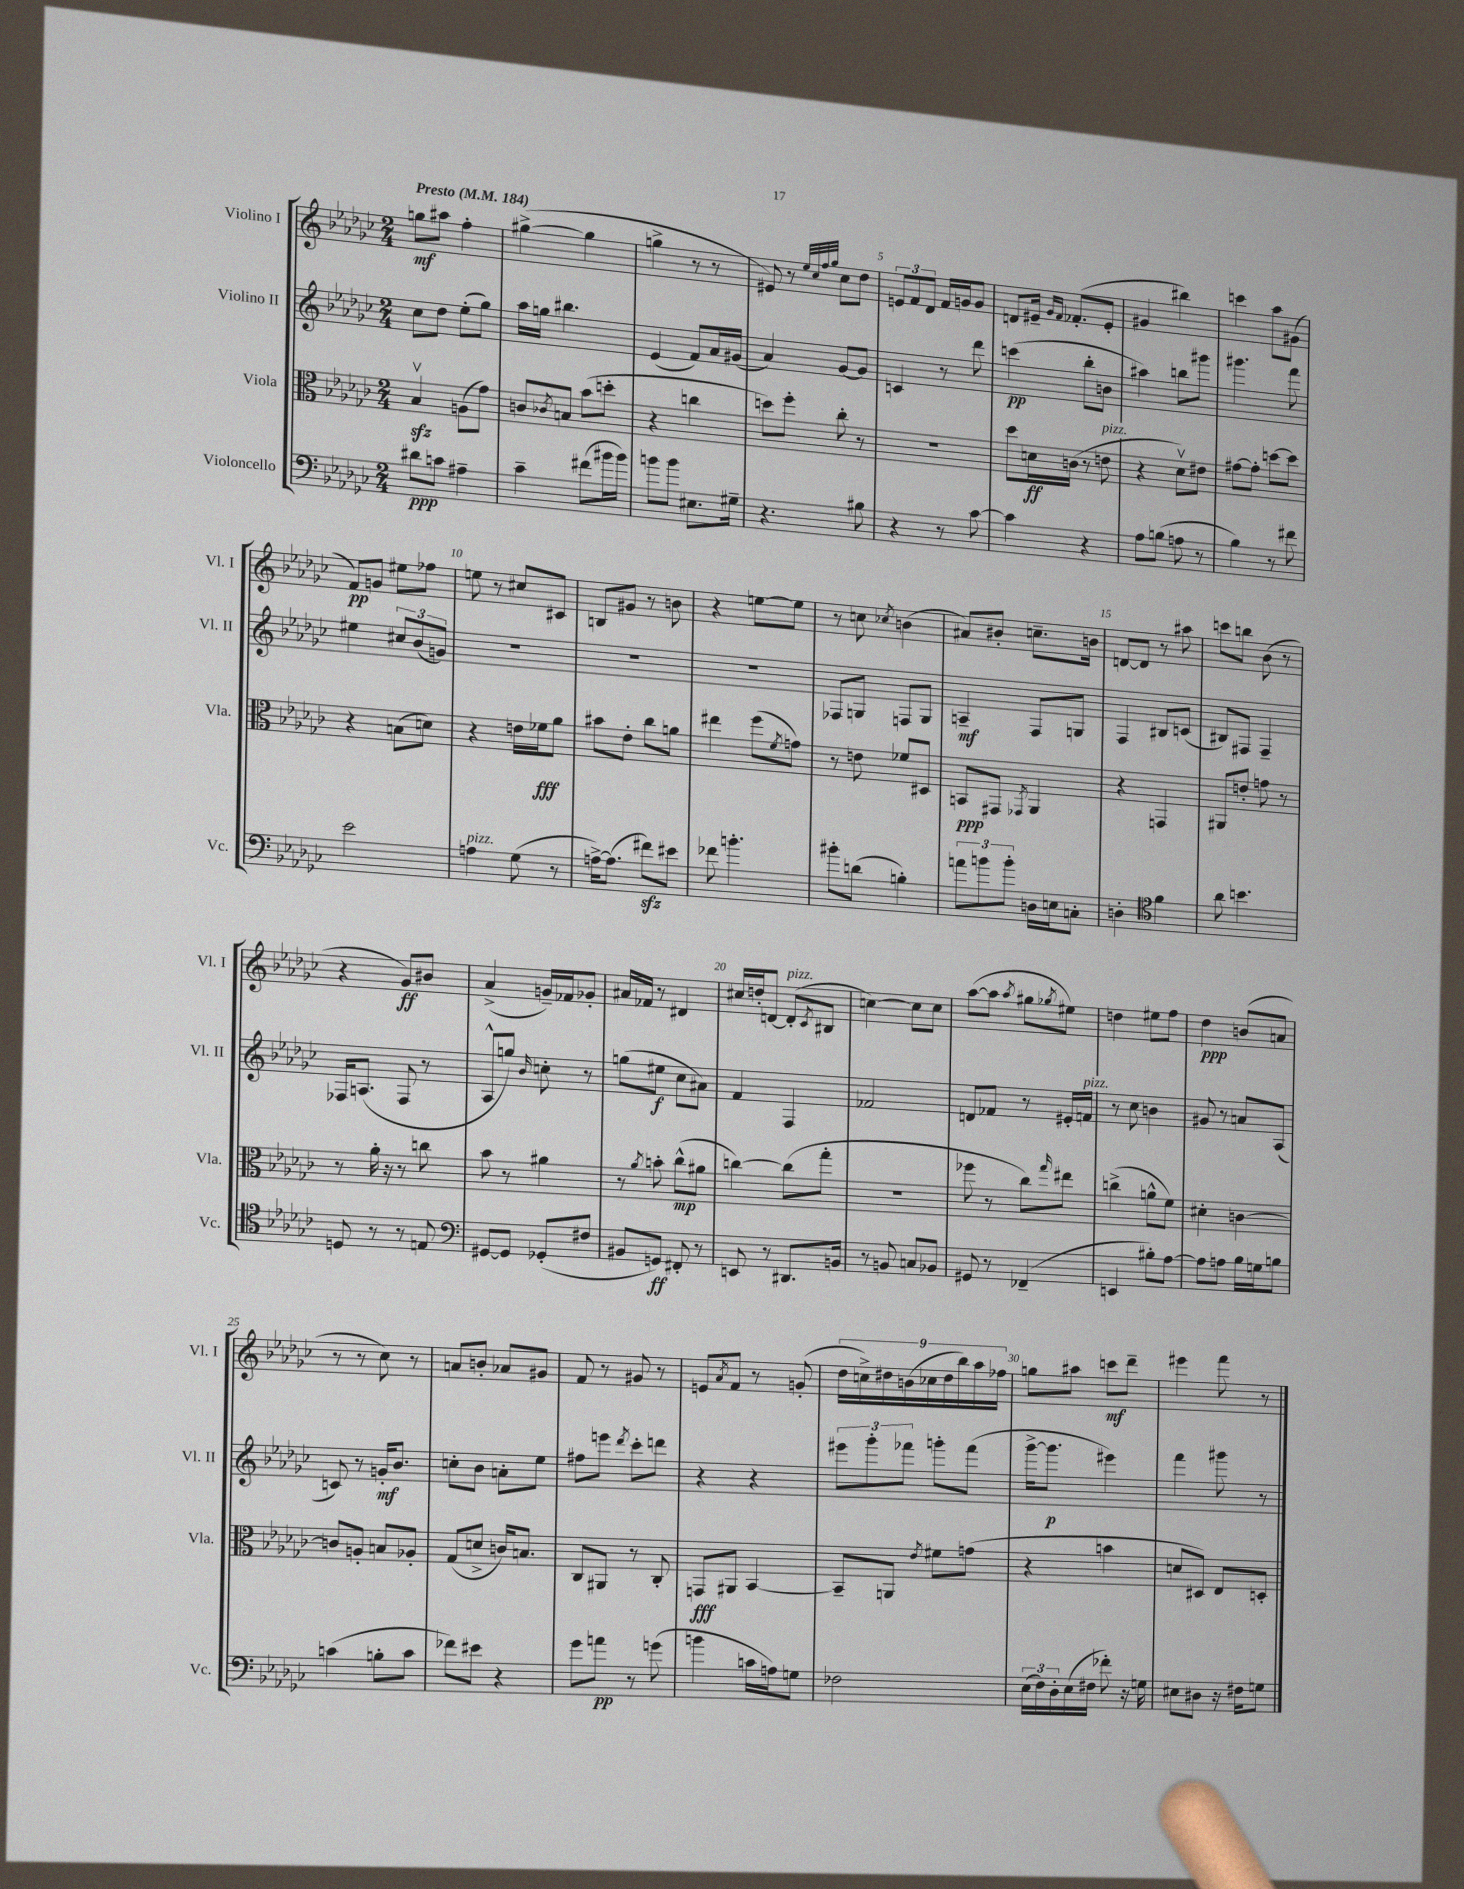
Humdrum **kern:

**kern	**dynam	**kern	**dynam	**kern	**dynam	**kern	**dynam
*part4	*part4	*part3	*part3	*part2	*part2	*part1	*part1
*staff4	*staff4	*staff3	*staff3	*staff2	*staff2	*staff1	*staff1
*I"Violoncello	*	*I"Viola	*	*I"Violino II	*	*I"Violino I	*
*I'Vc.	*	*I'Vla.	*	*I'Vl. II	*	*I'Vl. I	*
*clefF4	*	*clefC3	*	*clefG2	*	*clefG2	*
*k[b-e-a-d-g-c-]	*	*k[b-e-a-d-g-c-]	*	*k[b-e-a-d-g-c-]	*	*k[b-e-a-d-g-c-]	*
*M2/4	*	*M2/4	*	*M2/4	*	*M2/4	*
*MM184	*	*MM184	*	*MM184	*	*MM184	*
=1	=1	=1	=1	=1	=1	=1	=1
!	!	!	!	!	!	!LO:TX:a:B:t=Presto	!
8d#X\L	ppp	4B-zzv/	.	8cc-\L	.	8ggn\L	mf
8cn\J	.	.	.	8dd-\J	.	8aa#X\J	.
4A#X~\	.	(8An\L	.	(8ee-'\L	.	4ff'\	.
.	.	8g-\J)	.	8gg-\J)	.	.	.
=2	=2	=2	=2	=2	=2	=2	=2
4c-~\	.	8cn/L	.	16aa-\LL	.	([4gg#X^\	.
.	.	.	.	16ggn\JJ	.	.	.
.	.	8qc-X/	.	.	.	.	.
.	.	8Bn/J	.	4.bb#X\	.	.	.
(8f#X\L	.	(8b-\L	.	.	.	4gg#\]	.
16b#X\L	.	8ddn'\J	.	.	.	.	.
16b#\JJ)	.	.	.	.	.	.	.
=3	=3	=3	=3	=3	=3	=3	=3
8bn\L	.	4r	.	(4e-/	.	4ggn^\	.
8b\J	.	.	.	.	.	.	.
8.E#X\L	.	4ccn\	.	8f/L)	.	8r	.
.	.	.	.	16a-/L	.	8r	.
16G#X~\Jk	.	.	.	(16g#X/JJ	.	.	.
=4	=4	=4	=4	=4	=4	=4	=4
4.r	.	8ddn\L)	.	4a-/)	.	8e#X/)	.
.	.	8ff'\J	.	.	.	8r	.
.	.	.	.	.	.	32qqee-/LLL	.
.	.	.	.	.	.	32qqcc-/	.
.	.	.	.	.	.	32qqff/	.
.	.	.	.	.	.	32qqgg-/JJJ	.
.	.	8cc-'\	.	[8g-/L	.	8cc-\L	.
8B#X\	.	8r	.	8g-/J]	.	8dd-\J	.
=5	=5	=5	=5	=5	=5	=5	=5
4r	.	2r	.	4cn/	.	12en/L	.
.	.	.	.	.	.	12f/	.
.	.	.	.	.	.	12d-/J	.
8r	.	.	.	8r	.	16f/LL	.
.	.	.	.	.	.	16gn/J	.
[8c-\	.	.	.	8ddd-\	.	8g/J	.
=6	=6	=6	=6	=6	=6	=6	=6
4c-\]	.	8dd-\L	.	(4cccn\	pp	8dn/L	.
.	.	16dn\L	ff	.	.	16e#X~/Jk	.
.	.	.	.	.	.	16qqg-/LL	.
.	.	.	.	.	.	16qqf/JJ	.
.	.	(16cn\JJ	.	.	.	(8.f-X'/L	.
4r	.	8r	.	8bb-'\L	.	.	.
!	!	!LO:TX:a:i:t=pizz.	!	!	!	!	!
.	.	8en\	.	8bn\J	.	8e#'/J	.
=7	=7	=7	=7	=7	=7	=7	=7
8A-\L	.	4r	.	4aa#X\)	.	4g#X/	.
(8Bn\J	.	.	.	.	.	.	.
8An\	.	8d-v\L)	.	8bbn\L	.	4bb#X\)	.
8r	.	8e#X\J	.	8ggg#X\J	.	.	.
=8	=8	=8	=8	=8	=8	=8	=8
4B-\)	.	[8g#X\L	.	4.ggg#X\	.	4cccn\	.
.	.	8g#'\J]	.	.	.	.	.
8r	.	[8ddn\L	.	.	.	8aa-\L	.
8f#X\	.	8dd\J]	.	8fff\	.	(8g#X\J	.
!!LO:LB:g=z
=9	=9	=9	=9	=9	=9	=9	=9
2e-\	.	4r	.	4ee#X\	.	8f/L)	pp
.	.	.	.	.	.	8gn/J	.
.	.	(8Bn\L	.	12cc#X/L	.	8ee#X\L	.
.	.	.	.	(12b-/	.	.	.
.	.	8dn\J)	.	.	.	8ff-X\J	.
.	.	.	.	12gn/J)	.	.	.
=10	=10	=10	=10	=10	=10	=10	=10
!LO:TX:a:i:t=pizz.	!	!	!	!	!	!	!
4An\	.	4r	.	2r	.	8een\	.
.	.	.	.	.	.	8r	.
(8G-\	.	16en\LL	.	.	.	8cc#X/L	.
.	.	16f-X\J	fff	.	.	.	.
8r	.	8a-\J	.	.	.	8c#X/J	.
=11	=11	=11	=11	=11	=11	=11	=11
[16An^\KL)	.	8b#X\L	.	2r	.	8Bn/L	.
(8.A\J]	.	.	.	.	.	.	.
.	.	8e-'\J	.	.	.	8g#X/J	.
8f#Xzz\L)	.	8cc-\L	.	.	.	8r	.
8e#X\J	.	8an\J	.	.	.	8bn\	.
=12	=12	=12	=12	=12	=12	=12	=12
8f-X\	.	4ee#X\	.	2r	.	4r	.
4.bn'\	.	.	.	.	.	.	.
.	.	(8ff\L	.	.	.	[8een\L	.
.	.	8qf/	.	.	.	.	.
.	.	8gn\J)	.	.	.	8ee\J]	.
=13	=13	=13	=13	=13	=13	=13	=13
8b#X'\L	.	8r	.	8F-X/L	.	8r	.
(8dn\J	.	8en\	.	8Gn/J	.	8ccn\	.
.	.	.	.	.	.	8qcc-X/	.
4Bn'\)	.	8f-X/L	.	8Fn/L	.	(4bn\	.
.	.	8D#X/J	.	8G/J	.	.	.
=14	=14	=14	=14	=14	=14	=14	=14
12an\L	.	8BBn/L	ppp	4An~/	mf	8a#X/L)	.
12bn\	.	.	.	.	.	.	.
.	.	8GG#X/J	.	.	.	8b#X'/J	.
12b'\J	.	.	.	.	.	.	.
.	.	8qGG-X/	.	.	.	.	.
16Dn\LL	.	4AA-/	.	8F/L	.	8.ccn~\L	.
16En\J	.	.	.	.	.	.	.
8Cn'\J	.	.	.	8Gn/J	.	.	.
.	.	.	.	.	.	16bn\Jk	.
=15	=15	=15	=15	=15	=15	=15	=15
4Dn'\	.	4r	.	4F/	.	[8dn/L	.
.	.	.	.	.	.	8d/J]	.
*clefC4	*	*	*	*	*	*	*
4f\	.	4GGn/	.	8B#X/L	.	8r	.
.	.	.	.	(8cn/J	.	8aa#X\	.
=16	=16	=16	=16	=16	=16	=16	=16
8a-\	.	8AA#X/L	.	8B#X/L)	.	8cccn\L	.
4.bn\	.	8en'/J	.	8F#X/J	.	8bbn\J	.
.	.	8gn\	.	4F#~/	.	(8b-\	.
.	.	8r	.	.	.	8r	.
!!LO:LB:g=z
=17	=17	=17	=17	=17	=17	=17	=17
8Dn/	.	8r	.	16F-X/KL	.	4r	.
.	.	.	.	(8.An/J	.	.	.
8r	.	16a-'\	.	.	.	.	.
.	.	16r	.	.	.	.	.
8r	.	8r	.	8F-/	.	8g-/L)	ff
8En/	.	8ccn\	.	8r	.	8b#X/J	.
=18	=18	=18	=18	=18	=18	=18	=18
*clefF4	*	*	*	*	*	*	*
[8GG#X/L	.	8b-\	.	8A-^^/L	.	(4a-^/	.
8GG#/J]	.	8r	.	8ggn/J)	.	.	.
.	.	.	.	16qqb-/	.	.	.
(8GG-X'/L	.	4a#X\	.	8ccn'\	.	16gn~/LL)	.
.	.	.	.	.	.	16f-X/J	.
8F#X/J	.	.	.	8r	.	8g-X'/J	.
=19	=19	=19	=19	=19	=19	=19	=19
8BB#X/L	.	8r	.	(8ggn\L	.	16a#X/LL	.
.	.	.	.	.	.	16f-X/JJ	.
.	.	8qa-/	.	.	.	.	.
8GGn/J)	ff	8bn'\	.	8ee#X\J	f	8r	.
8FF#X'/	.	(8cc-^^\L	mp	8cc-\L	.	4d#X/	.
8r	.	8a#X\J	.	8a#X\J)	.	.	.
=20	=20	=20	=20	=20	=20	=20	=20
8EEn/	.	[4ccn\)	.	4f/	.	16cc#X/LL	.
.	.	.	.	.	.	16ddn'/J	.
8r	.	.	.	.	.	[8dn/J	.
!	!	!	!	!	!	!LO:TX:a:i:t=pizz.	!
8.DD#X/L	.	(8cc\L]	.	4F/	.	(8d'/L]	.
.	.	.	.	.	.	8qc-/	.
.	.	8gg-'\J	.	.	.	8B#X/J	.
16BBn/Jk	.	.	.	.	.	.	.
=21	=21	=21	=21	=21	=21	=21	=21
8r	.	2r	.	2f-X/	.	[4ccn\)	.
8BBn/	.	.	.	.	.	.	.
8Cn/L	.	.	.	.	.	8cc\L]	.
8BB-X/J	.	.	.	.	.	8cc\J	.
=22	=22	=22	=22	=22	=22	=22	=22
8GG#X/	.	8ff-X\	.	8dn/L	.	([8aa-\L	.
8r	.	8r	.	8f-X/J	.	8aa-\J]	.
.	.	.	.	.	.	8qaa-/	.
(4FF-X~/	.	8cc-\L)	.	8r	.	8gg#X\L	.
.	.	16qqgg-/	.	.	.	8qgg-X/	.
.	.	8ee#X\J	.	16e#X'/LL	.	8ee#X\J)	.
!	!	!	!	!LO:TX:a:i:t=pizz.	!	!	!
.	.	.	.	16fn/JJ	.	.	.
=23	=23	=23	=23	=23	=23	=23	=23
4EEn/	.	(4ccn^\	.	8r	.	4ddn\	.
.	.	.	.	8cc-\	.	.	.
8B#X'\L)	.	8an^^\L	.	4bn\	.	8ee#X\L	.
[8A-\J	.	8f\J)	.	.	.	8ff\J	.
=24	=24	=24	=24	=24	=24	=24	=24
8A-\L]	.	4d#X'\	.	8g#X/	.	4dd-\	ppp
8An\J	.	.	.	8r	.	.	.
16B-\LL	.	[4cn\	.	8an/L	.	(8bn/L	.
16Gn\J	.	.	.	.	.	.	.
8Bn\J	.	.	.	(8A-/J	.	8an/J	.
!!LO:LB:g=z
=25	=25	=25	=25	=25	=25	=25	=25
(4cn\	.	8cn/L]	.	8cn/)	.	8r	.
.	.	8An'/J	.	8r	.	8r	.
8Bn'\L	.	8Bn/L	.	16gn'/KL	mf	8cc-\)	.
.	.	.	.	8.b-/J	.	.	.
8c\J	.	8A-X'/J	.	.	.	8r	.
=26	=26	=26	=26	=26	=26	=26	=26
8f-X\L)	.	(8G-/L	.	8ccn'\L	.	8an/L	.
8e#X\J	.	8dn^/J	.	8b-\J	.	8bn'/J	.
4r	.	16cn/KL)	.	8an'\L	.	8a-X/L	.
.	.	8.Bn/J	.	.	.	.	.
.	.	.	.	8ee-\J	.	8g#X/J	.
=27	=27	=27	=27	=27	=27	=27	=27
8g-\L	.	8C-/L	.	8ff#X\L	.	8f/	.
8an\J	pp	8AA#X/J	.	8eeen\J	.	8r	.
.	.	.	.	8qddd-/	.	.	.
8r	.	8r	.	8ccc-'\L	.	8g#X/	.
(8gn\	.	8C-'/	.	8dddn\J	.	8r	.
=28	=28	=28	=28	=28	=28	=28	=28
4bn\	.	8GGn/L	fff	4r	.	8en/L	.
.	.	.	.	.	.	8qa-/	.
.	.	8AA#X/J	.	.	.	8f/J	.
16cn\LL	.	[4BB-/	.	4r	.	8r	.
16An\J)	.	.	.	.	.	.	.
8Gn\J	.	.	.	.	.	(8gn'/	.
=29	=29	=29	=29	=29	=29	=29	=29
2F-X\	.	8BB-~/L]	.	12eee#X\L	.	18dd-\LL	.
.	.	.	.	.	.	18ccn^\)	.
.	.	.	.	12ggg-'\	.	.	.
.	.	.	.	.	.	18dd#X\	.
.	.	8AAn/J	.	.	.	.	.
.	.	.	.	12fff-X\J	.	(18bn\	.
.	.	.	.	.	.	18cc-X\	.
.	.	8qe-/	.	.	.	.	.
.	.	8f#X\L	.	8gggn'\L	.	.	.
.	.	.	.	.	.	18dd#\	.
.	.	.	.	.	.	18bb-\)	.
.	.	(8gn\J	.	(8fff-\J	.	.	.
.	.	.	.	.	.	18aa-\	.
.	.	.	.	.	.	18ff-X\JJ	.
=30	=30	=30	=30	=30	=30	=30	=30
(24E-\LL	.	4r	.	[16ggg-^\KL	.	8ggn\L	.
24F\)	.	.	.	.	.	.	.
.	.	.	.	8.ggg-\J]	p	.	.
24D-'\	.	.	.	.	.	.	.
(16E-\	.	.	.	.	.	8aa#X\J	.
16F#X\JJ	.	.	.	.	.	.	.
8f-X'\)	.	4bn\	.	4eee#X\)	.	8cccn\L	mf
16r	.	.	.	.	.	8ddd-~\J	.
16Gn\	.	.	.	.	.	.	.
=31	=31	=31	=31	=31	=31	=31	=31
8E#X\L	.	8dn/L	.	4fff\	.	4eee#X\	.
8D#X\J	.	8D#X/J)	.	.	.	.	.
16r	.	8E-/L	.	8ggg#X\	.	8fff\	.
16F#X\KL	.	.	.	.	.	.	.
8Gn\J	.	8Dn'/J	.	8r	.	8r	.
==	==	==	==	==	==	==	==
*-	*-	*-	*-	*-	*-	*-	*-
